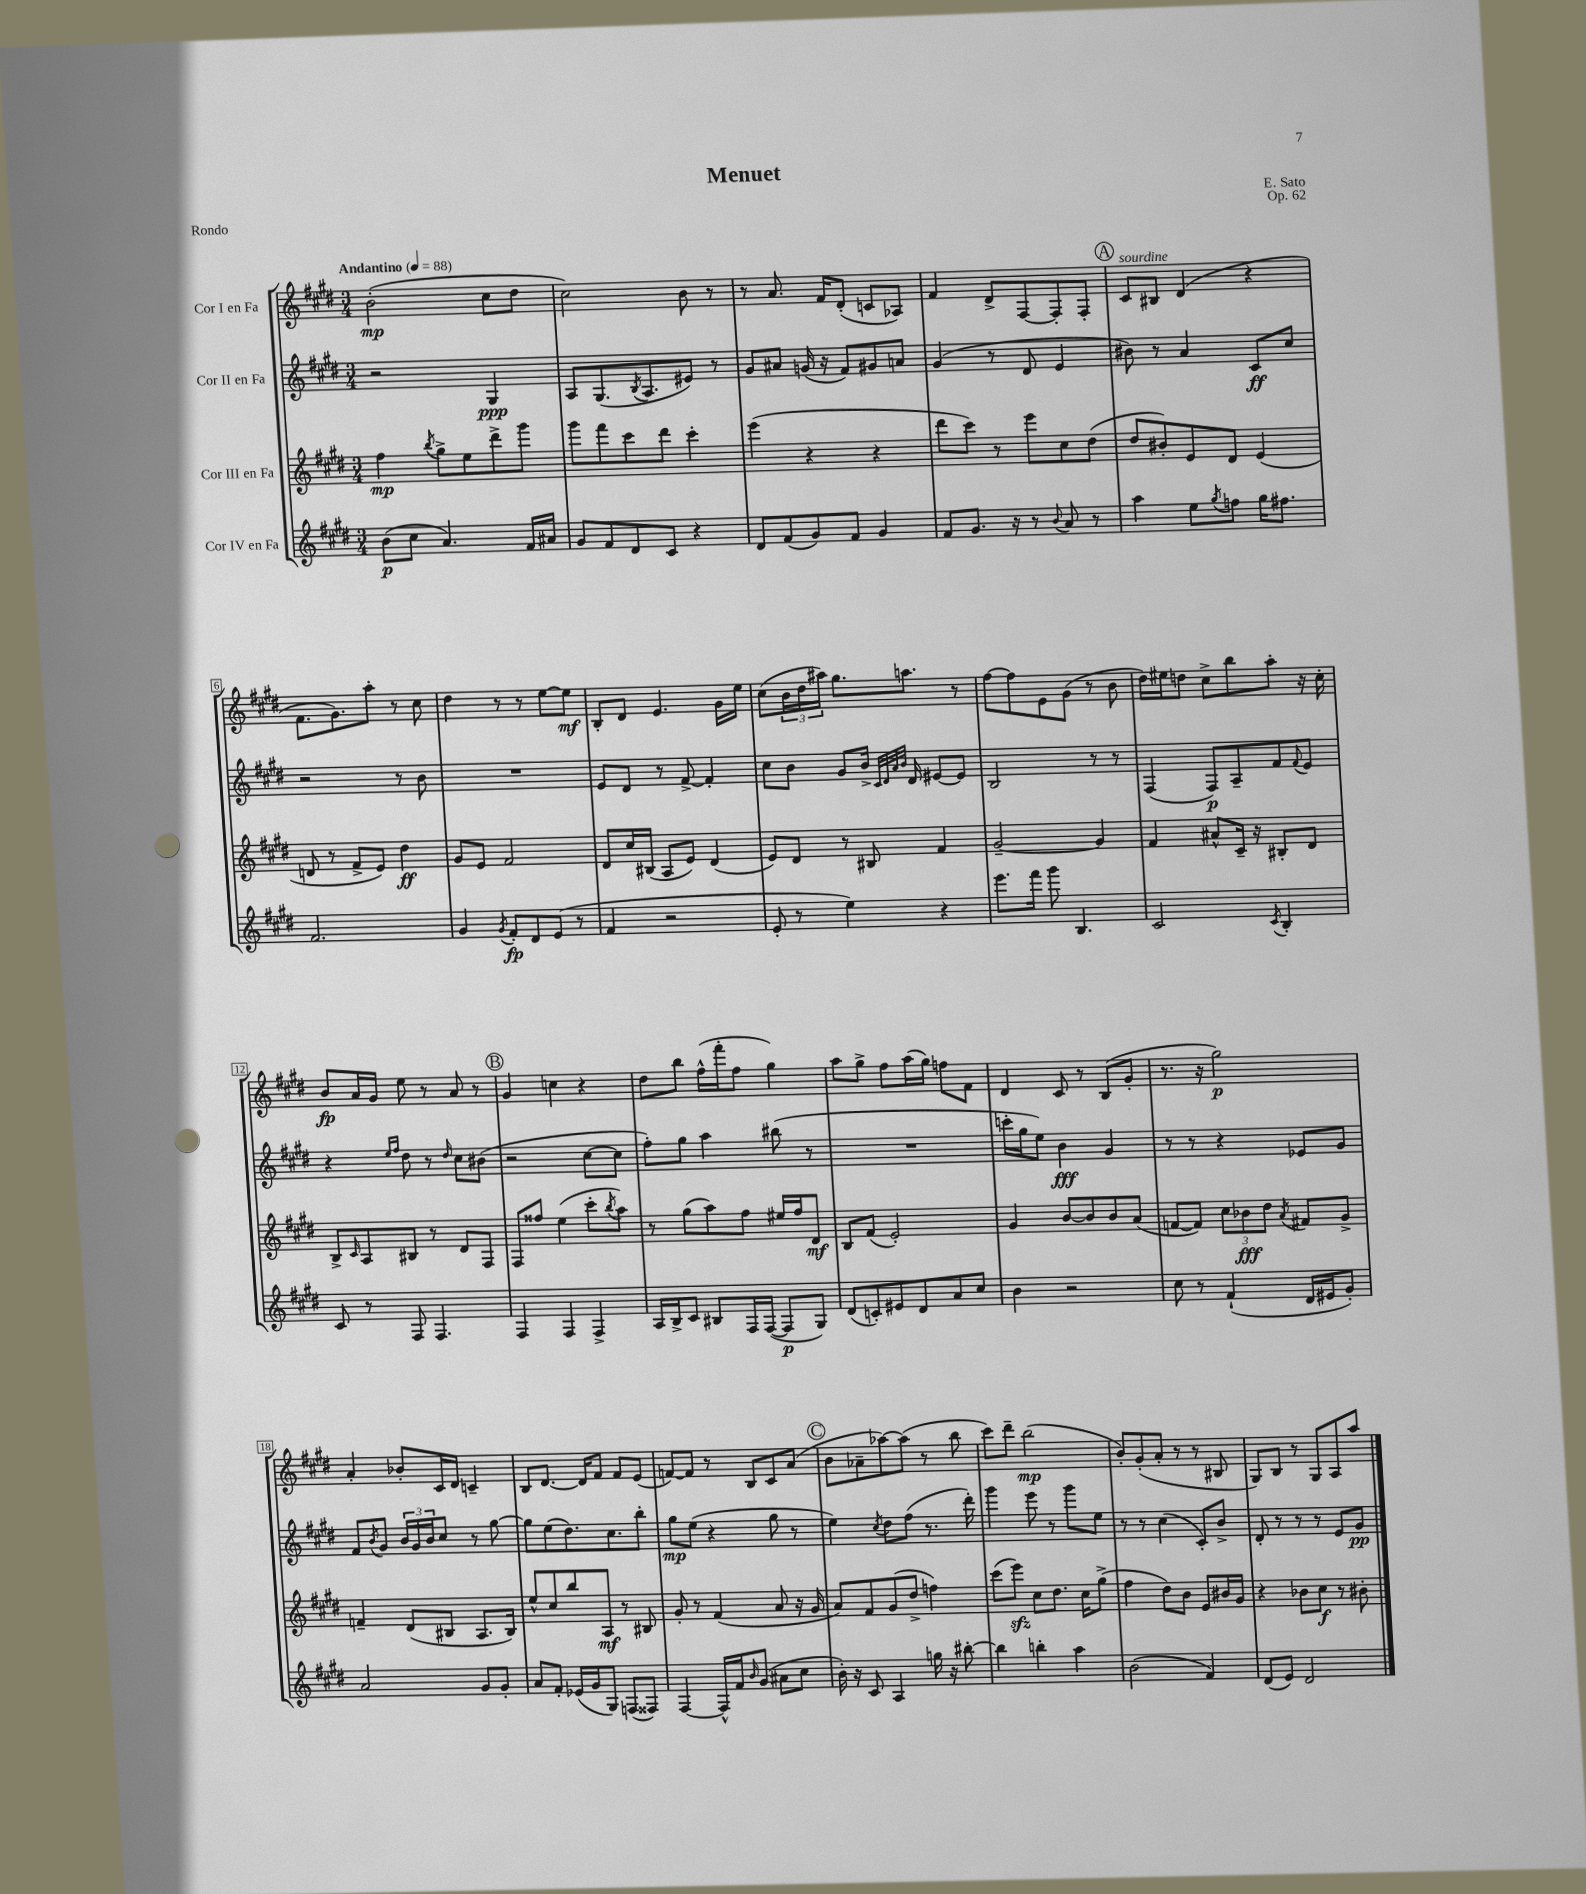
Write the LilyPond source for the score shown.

\header { title = "Menuet" composer = "E. Sato" opus = "Op. 62" piece = "Rondo" }
<<
\new StaffGroup <<
\new Staff = "s0" \with { instrumentName = "Cor I en Fa" } {
    \clef treble \key e \major \numericTimeSignature \time 3/4 \tempo "Andantino" 4 = 88
    b'2-.\mp( cis''8 dis''8 |
    cis''2) b'8 r8 |
    r8 a'8. fis'16 dis'8-.( c'8 aes8) |
    fis'4 dis'8-> fis8~ fis8-. fis8-. |
    \mark \markup { \circle "A" } cis'8^\markup { \italic "sourdine" } bis8 dis'4( r4 |
    fis'8. gis'8.) a''8-. r8 cis''8 |
    dis''4 r8 r8 e''8~ e''8\mf |
    b8-. dis'8 e'4. gis'16 e''16 |
    cis''8( \tuplet 3/2 { b'16 dis''16 ais''16) } gis''8. a''8. r8 |
    fis''8~ fis''8 e'8 gis'8( r8 b'8 |
    dis''16) eis''16 d''8 cis''8-> b''8 a''8-. r16 cis''16-. |
    b'8\fp a'16 gis'16 e''8 r8 a'8 r8 |
    \mark \markup { \circle "B" } gis'4 c''4 r4 |
    dis''8 b''8 fis''16-^( fis'''16-. fis''8 gis''4) |
    a''8 gis''8-> fis''8 a''16( gis''16) f''8 fis'8 |
    dis'4 cis'8 r8 b8( gis'8-. |
    r8. r16 gis''2\p) |
    a'4-. bes'8-. cis'16 dis'16 c'4-- |
    b8 dis'8.~ dis'16 fis'8 fis'8 e'8( |
    f'8~) f'8 r8 b8 cis'8 a'8( |
    \mark \markup { \circle "C" } b'8 aes'8-- aes''8~) aes''8( r8 b''8 |
    cis'''8) dis'''8-- b''2\mp( |
    b'8-.) gis'8-.( a'8-. r8 r8 bis8 |
    gis8) b8 r8 gis8 a8 a''8 \bar "|." |
}
\new Staff = "s1" \with { instrumentName = "Cor II en Fa" } {
    \clef treble \key e \major \numericTimeSignature \time 3/4
    r2 gis4\ppp |
    a8 gis8.( \acciaccatura { b8 } a8. eis'8) r8 |
    gis'8 ais'8 g'16( r16 fis'8) gis'8 a'8 |
    gis'4( r8 dis'8 e'4 |
    \mark \markup { \circle "A" } bis'8) r8 a'4 cis'8\ff cis''8 |
    r2 r8 b'8 |
    R2. |
    e'8 dis'8 r8 fis'8~-> fis'4-. |
    cis''8 b'8 gis'8 b'16-> \grace { cis'32 dis'32 a'32 b'32 } dis'16 eis'8~ eis'8 |
    b2 r8 r8 |
    fis4( fis8\p) a8-- fis'8 \appoggiatura { fis'8 } e'8 |
    r4 \grace { e''16 fis''16 } dis''8 r8 \grace { dis''16 } cis''8 bis'8( |
    \mark \markup { \circle "B" } r2 cis''8~ cis''8 |
    fis''8-.) gis''8 a''4 bis''8( r8 |
    R2. |
    c'''16-. gis''16 e''8) b'4\fff gis'4 |
    r8 r8 r4 ees'8 gis'8 |
    fis'8 \acciaccatura { b'8 } gis'8 \tuplet 3/2 { b'16 gis'16 b'16 } cis''8 r8 gis''8~ |
    gis''8 e''8( dis''8.) cis''8. b''8-. |
    gis''8\mp e''8( r4 gis''8 r8 |
    \mark \markup { \circle "C" } e''4) \acciaccatura { cis''8 } dis''8 fis''8( r8. dis'''16-.) |
    gis'''4 e'''8 r8 gis'''8 e''8 |
    r8 r8 cis''4( cis'8-.) b'8-> |
    dis'8-. r8 r8 r8 e'8 gis'8\pp \bar "|." |
}
\new Staff = "s2" \with { instrumentName = "Cor III en Fa" } {
    \clef treble \key e \major \numericTimeSignature \time 3/4
    fis''4\mp \acciaccatura { b''8 } gis''8-> e''8 dis'''8-> gis'''8 |
    gis'''8 fis'''8 cis'''8 dis'''8 cis'''4-. |
    e'''4( r4 r4 |
    dis'''8 cis'''8) r8 e'''8 cis''8 dis''8( |
    \mark \markup { \circle "A" } dis''8 bis'8-.) e'8 dis'8 e'4( |
    d'8 r8 fis'8-> e'8) dis''4\ff |
    gis'8 e'8 fis'2 |
    dis'8 cis''16 bis16( a8 e'8) dis'4( |
    e'8) dis'8 r8 bis8 fis'4 |
    gis'2~-- gis'4 |
    fis'4 ais'8-^ cis'16-- r16 bis8-. dis'8 |
    b8-> \grace { cis'16 } a8 bis8 r8 dis'8 fis8 |
    \mark \markup { \circle "B" } fis8 fisis''8 e''4( cis'''8-. \acciaccatura { b''8 } a''8) |
    r8 gis''8( a''8) fis''8 eis''16 fis''16 dis'8\mf |
    b8 fis'8( e'2-.) |
    gis'4 b'8~ b'8 b'8 a'8( |
    f'8~ f'8) \tuplet 3/2 { cis''8 bes'8\fff dis''8 } \acciaccatura { a'8 } fis'8 gis'8-> |
    f'4-- dis'8( bis8 a8. bis16) |
    e''8-^ cis''8 b''8 a8\mf r8 bis8 |
    gis'8-. r8 fis'4( a'8 r16 gis'16 |
    \mark \markup { \circle "C" } a'8) fis'8 gis'8( dis''8-> f''4) |
    cis'''8( e'''8\sfz) cis''8 dis''8. cis''16 gis''8->( |
    fis''4 dis''8) b'8 e'8 bis'16 gis'16 |
    r4 bes'8 cis''8\f r8 bis'8-. \bar "|." |
}
\new Staff = "s3" \with { instrumentName = "Cor IV en Fa" } {
    \clef treble \key e \major \numericTimeSignature \time 3/4
    b'8\p( cis''8 a'4.) fis'16 ais'16 |
    gis'8 fis'8 dis'8 cis'8 r4 |
    dis'8 fis'8( gis'8) fis'8 gis'4 |
    fis'8 gis'8. r16 r8 \appoggiatura { b'8 } a'8 r8 |
    \mark \markup { \circle "A" } a''4 e''8 \acciaccatura { gis''8 } f''8 gis''16 fis''8. |
    fis'2. |
    gis'4 \acciaccatura { gis'8 } fis'8-.\fp dis'8 e'8( r8 |
    fis'4 r2 |
    e'8-. r8 e''4) r4 |
    e'''8. fis'''16 gis'''8 b4. |
    cis'2 \acciaccatura { cis'8 } b4-. |
    cis'8 r8 fis8 fis4. |
    \mark \markup { \circle "B" } fis4 fis4 fis4-> |
    a16 b16-> cis'8 bis8 fis16 fis16~( fis8\p gis8) |
    dis'8( c'8-.) eis'8 dis'8 a'8 cis''8 |
    b'4 r2 |
    cis''8 r8 fis'4-!( dis'16 eis'16 gis'8-.) |
    a'2 gis'8 gis'8-. |
    a'8 fis'8-. ees'16( gis'16 gis8) f8( fisis8) |
    fis4~ fis16-^ fis'16 \grace { b'16 } gis'8( ais'8 cis''8 |
    \mark \markup { \circle "C" } b'16-.) r16 cis'8 a4 g''16 r16 bis''8~-. |
    bis''4 b''4-. a''4 |
    b'2( fis'4) |
    dis'8( e'8) dis'2 \bar "|." |
}
>>
>>
\layout { \context { \Score \override BarNumber.stencil = #(make-stencil-boxer 0.1 0.3 ly:text-interface::print) } }
